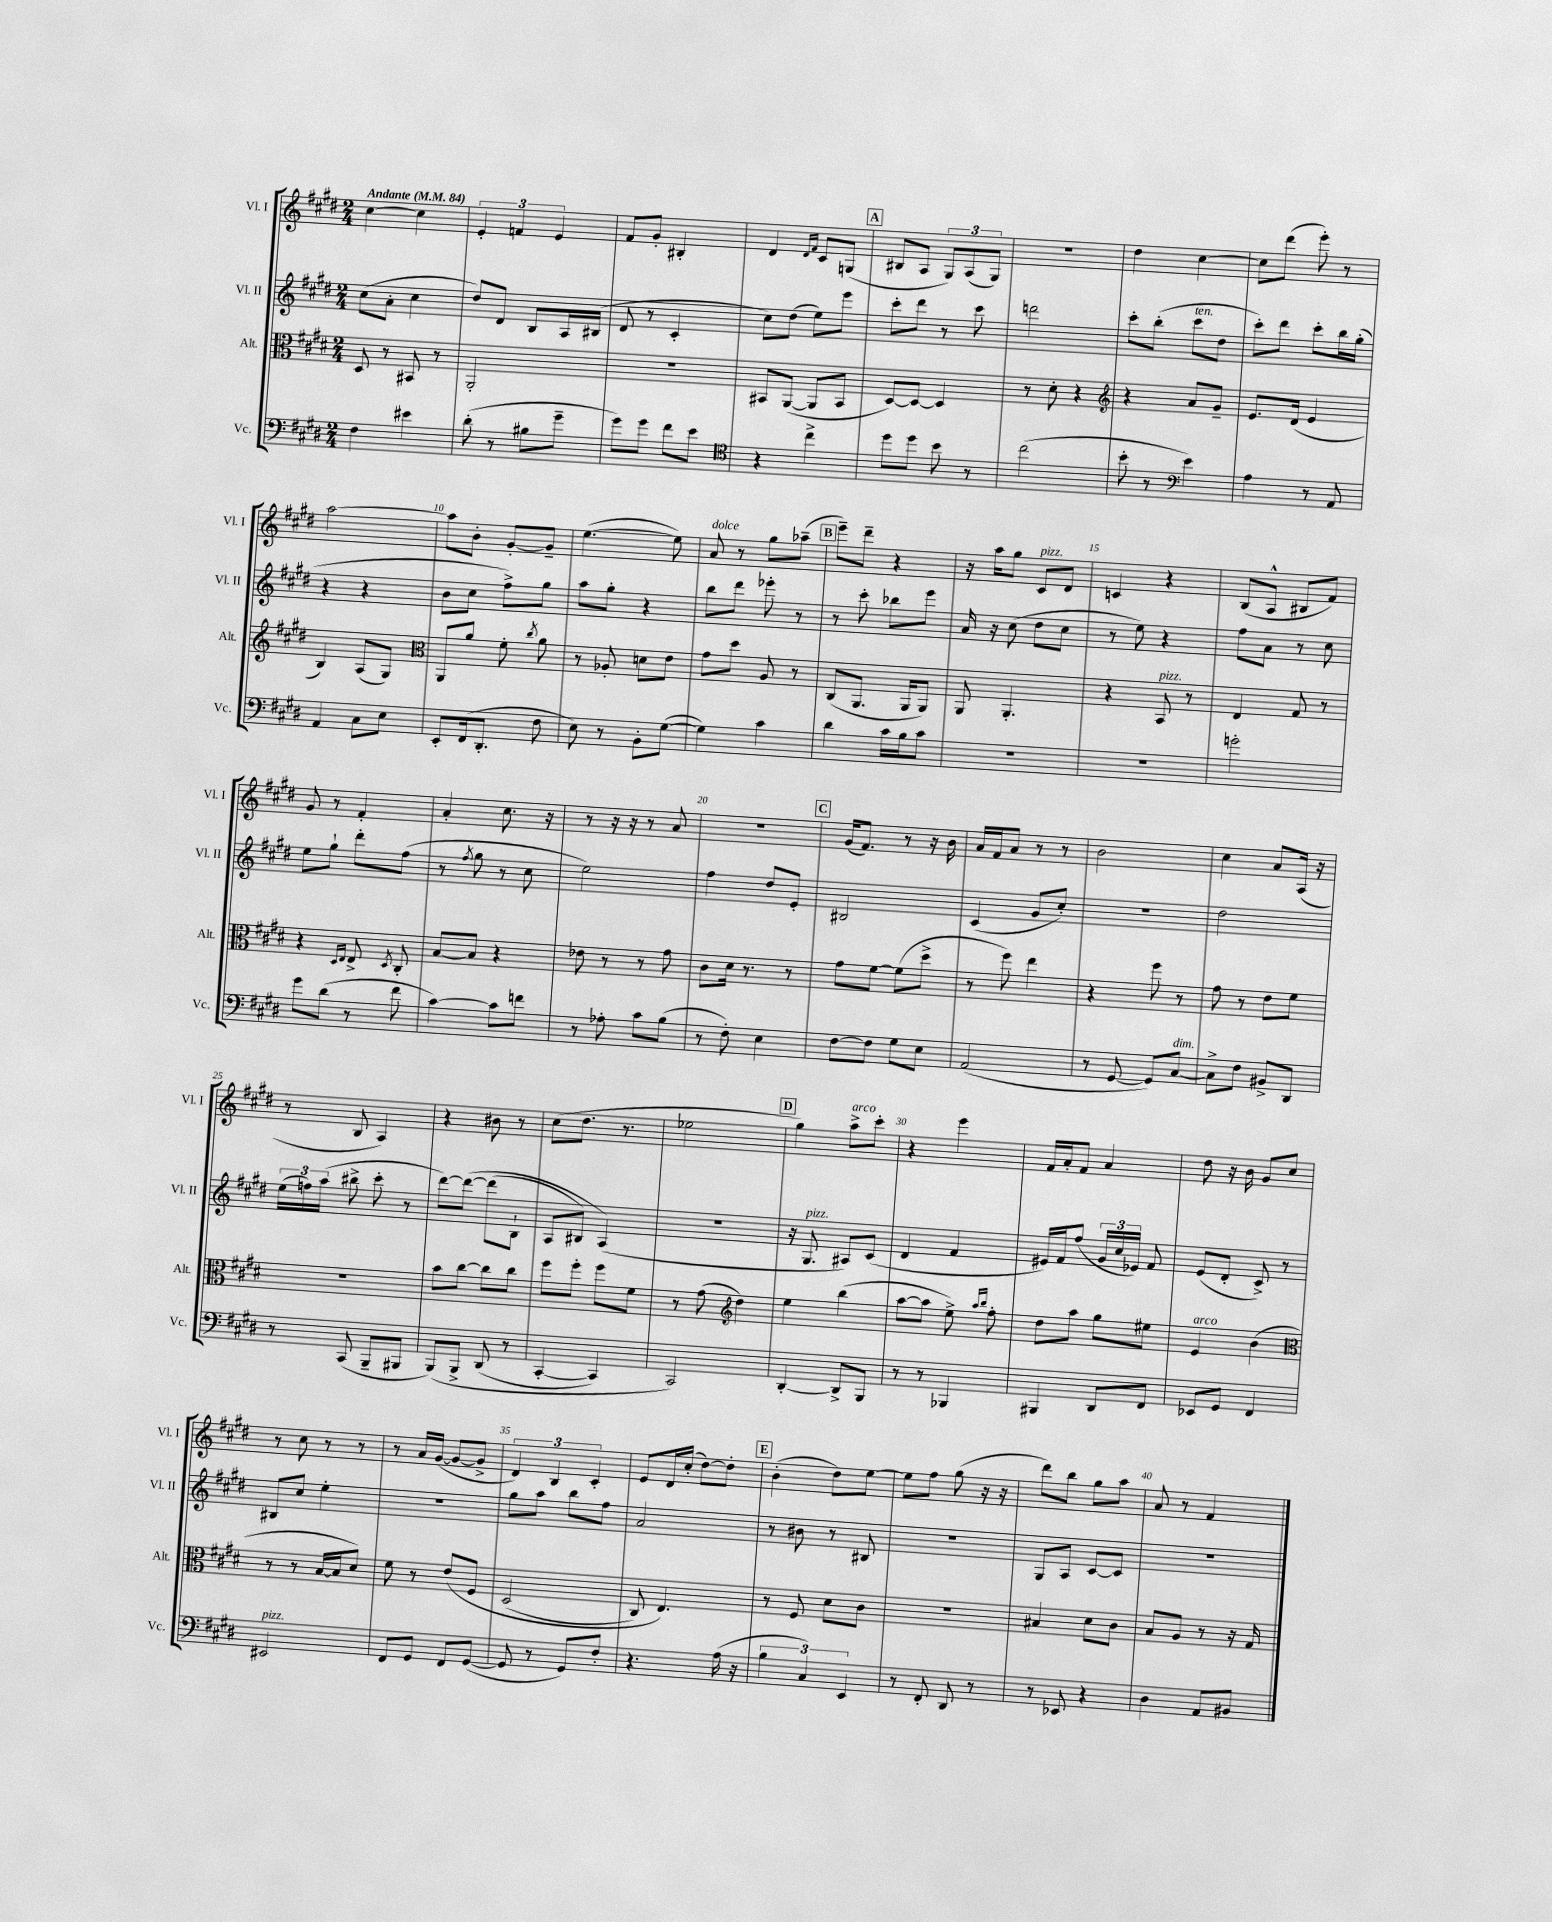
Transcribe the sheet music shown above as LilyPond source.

<<
\new StaffGroup <<
\new Staff = "s0" \with { instrumentName = "Vl. I" shortInstrumentName = "Vl. I" } {
    \clef treble \key e \major \numericTimeSignature \time 2/4 \tempo "Andante" 4 = 84
    \autoBeamOff cis''4~ cis''4 |
    \tuplet 3/2 { e'4-. f'4 e'4 } |
    fis'8[ gis'8]-. bis4-. |
    dis'4 \grace { dis'16[ fis'16] } cis'8[ g8]( |
    \mark \markup { \box "A" } bis8[ a8] \tuplet 3/2 { gis8[) a8( gis8]) } |
    r2 |
    dis''4 cis''4~ |
    cis''8[ dis'''8]( e'''8-.) r8 |
    a''2~ |
    a''8[ b'8]-. gis'8[~-. gis'8]-- |
    e''4.~( e''8) |
    a'8^\markup { \italic "dolce" } r8 gis''8[ aes''8]--( |
    \mark \markup { \box "B" } e'''8[--) dis'''8]-- r4 |
    r16 a''16[ gis''8] cis'8[^\markup { \italic "pizz." } dis'8] |
    c'4 r4 |
    b8[( a8]-^ bis8[ fis'8]) |
    gis'8 r8 fis'4-. |
    a'4-. cis''8. r16 |
    r8 r16 r16 r8 a'8 |
    R2 |
    \mark \markup { \box "C" } gis'16[( fis'8.]) r8 r16 b'16 |
    a'16[ fis'16 a'8] r8 r8 |
    b'2 |
    cis''4 a'8[ a16]( r16 |
    r8 b8 a4) |
    r4 bis'8 r8 |
    cis''8[( dis''8.] r8. |
    ees''2 |
    \mark \markup { \box "D" } gis''4) a''8[->^\markup { \italic "arco" } cis'''8]-. |
    r4 e'''4 |
    fis'16[ a'16-. fis'8] a'4 |
    dis''8 r16 b'16 gis'8[ cis''8] |
    r8 cis''8 r8 r8 |
    r8 a'16[ gis'16]~( gis'8[~ gis'8]-> |
    \tuplet 3/2 { dis'4) b4 cis'4-. } |
    e'8[ dis'16 cis''16]-.( dis''8[~) dis''8]-. |
    \mark \markup { \box "E" } b'4-.( dis''8[) e''8]~ |
    e''8[ fis''8] gis''8( r16 r16 |
    dis'''8[) b''8] gis''8[ a''8] |
    a'8 r8 fis'4 \bar "|." |
}
\new Staff = "s1" \with { instrumentName = "Vl. II" shortInstrumentName = "Vl. II" } {
    \clef treble \key e \major \numericTimeSignature \time 2/4
    \autoBeamOff cis''8[( a'8]-. cis''4 |
    dis''8[) dis'8] b8[ a16 bis16]( |
    dis'8 r8 cis'4-. |
    cis''8[) dis''8]( e''8[) e'''8] |
    \mark \markup { \box "A" } cis'''8[-. dis'''8] r8 cis'''8 |
    d'''2 |
    cis'''8[-. b''8]-.( cis'''8[^\markup { \italic "ten." } dis''8] |
    cis'''8[-.) dis'''8] cis'''8[-. b''16 gis''16]-.( |
    r4 r4 |
    b'8[ cis''8] fis''8[->) gis''8] |
    a''8[ gis''8]-. r4 |
    b''8[ dis'''8] ees'''8-. r8 |
    \mark \markup { \box "B" } r8 cis'''8-. bes''8[ e'''8] |
    a'16 r16 cis''8( dis''8[ cis''8] |
    r8 e''8) r4 |
    fis''8[ a'8] r8 cis''8 |
    e''8[ gis''8]-! dis'''8[-. fis''8]( |
    r8 \acciaccatura { fis''8 } gis''8 r8 cis''8 |
    e''2) |
    fis''4 dis''8[ e'8]-. |
    \mark \markup { \box "C" } bis2 |
    cis'4( gis'8[ cis''8]-.) |
    R2 |
    dis''2 |
    \tuplet 3/2 { e''16[( f''16) a''16]( } bis''8-> cis'''8-. r8 |
    dis'''8[~) dis'''8]~\( dis'''8[( b8]-! |
    a8[ bis8]) a4(\) |
    R2 |
    \mark \markup { \box "D" } r16 gis8.^\markup { \italic "pizz." } ais8[) cis'8]( |
    dis'4 fis'4 |
    eis'16[) fis'16 fis''8]( \tuplet 3/2 { gis'16[ cis''16 ees'16]) } fis'8 |
    e'8[( dis'8]-. cis'8->) r8 |
    bis8[ cis''8] e''4-. |
    R2 |
    gis''8[ a''8] b''8[ fis''8] |
    a'2 |
    \mark \markup { \box "E" } r8 bis'8 r8 bis8 |
    r2 |
    gis8[ a8] cis'8[~ cis'8] |
    r2 \bar "|." |
}
\new Staff = "s2" \with { instrumentName = "Alt." shortInstrumentName = "Alt." } {
    \clef alto \key e \major \numericTimeSignature \time 2/4
    \autoBeamOff dis8 r8 bis,8 r8 |
    a,2-. |
    r2 |
    bis,8[ a,8]~( a,8[ bis,8] |
    \mark \markup { \box "A" } dis8[~) dis8]~ dis4 |
    r8 dis'8-. r4 |
    \clef treble r4 a'8[ gis'8]-- |
    e'8.[ dis'16]( e'4 |
    b4) a8[( gis8]) |
    \clef alto a,8[ a'8] fis'8-. \acciaccatura { cis''8 } a'8 |
    r8 aes8-. d'8[ e'8] |
    gis'8[ dis''8] a8 r8 |
    \mark \markup { \box "B" } cis8[( a,8.] a,16[ a,8]) |
    a,8 a,4.-. |
    r4 b,8^\markup { \italic "pizz." } r8 |
    e4 gis8 r8 |
    r4 \grace { dis16[ e16] } e8-> \acciaccatura { dis8 } cis8-. |
    b8[~ b8] r4 |
    ees'8 r8 r8 gis'8 |
    cis'8[ dis'16] r8. r8 |
    \mark \markup { \box "C" } gis'8[ fis'8]~ fis'8[( dis''8]-> |
    r8 fis''8) e''4 |
    r4 fis''8 r8 |
    gis'8 r8 e'8[ fis'8] |
    r2 |
    b'8[ cis''8]~ cis''8[ cis''8] |
    fis''8[ fis''8]-. fis''8[ fis'8] |
    r8 gis'8( \clef treble dis''4) |
    \mark \markup { \box "D" } e''4 b''4( |
    a''8[~ a''8] e''8->) \grace { a''16[ b''16] } fis''8-. |
    dis''8[ a''8] gis''8[ eis''8] |
    e'4^\markup { \italic "arco" } b'4( |
    \clef alto r8 r8 b16[~ b16 dis'8]) |
    fis'8 r8 e'8[\( fis8] |
    dis2( |
    cis8) e4.\) |
    \mark \markup { \box "E" } r8 fis8 dis'8[ cis'8] |
    R2 |
    bis4 dis'8[ cis'8] |
    b8[ a8] r8 r16 gis16 \bar "|." |
}
\new Staff = "s3" \with { instrumentName = "Vc." shortInstrumentName = "Vc." } {
    \clef bass \key e \major \numericTimeSignature \time 2/4
    \autoBeamOff fis4 eis'4 |
    dis'8-.( r8 bis8[ gis'8]-- |
    gis'8[) gis'8] fis'8[ e'8] |
    \clef tenor r4 cis''4-> |
    \mark \markup { \box "A" } dis''8[ dis''8] b'8 r8 |
    cis''2( |
    b'8-. r8 \clef bass e'4) |
    a4 r8 a,8 |
    a,4 cis8[ e8] |
    e,8[-. fis,16( dis,8.]-. fis8 |
    e8) r8 b,8[-. gis8]~( |
    gis4) cis'4 |
    \mark \markup { \box "B" } dis'4 cis'16[ b16 cis'8] |
    R2 |
    R2 |
    g'2-. |
    gis'8[ dis'8]( r8 fis'8 |
    cis'4~) cis'8[ f'8] |
    r8 aes8-. cis'8[ b8]( |
    r8 fis8-.) e4 |
    \mark \markup { \box "C" } fis8[~ fis8] gis8[ e8] |
    a,2( |
    r8 gis,8~ gis,8[) cis8]~^\markup { \italic "dim." } |
    cis8[-> fis8] bis,8[-> dis,8] |
    r8 cis,8( b,,8[-- bis,,8] |
    b,,8[)\( b,,8]-> dis,8( r8 |
    cis,4~-. cis,4) |
    cis,2\) |
    \mark \markup { \box "D" } dis,4~-. dis,8[-> b,,8] |
    r8 r8 bes,,4 |
    bis,,4 dis,8[ fis,8] |
    ees,8[ gis,8] fis,4 |
    eis,2^\markup { \italic "pizz." } |
    fis,8[ gis,8] fis,8[ gis,8]~( |
    gis,8 r8 gis,8[) fis8]-. |
    r4. a16( r16 |
    \mark \markup { \box "E" } \tuplet 3/2 { b4 cis4) e,4 } |
    r8 fis,8-. dis,8 r8 |
    r8 ees,8 r4 |
    dis4 a,8[ bis,8] \bar "|." |
}
>>
>>
\layout { \context { \Score \override BarNumber.break-visibility = ##(#f #t #t) barNumberVisibility = #(every-nth-bar-number-visible 5) } }
